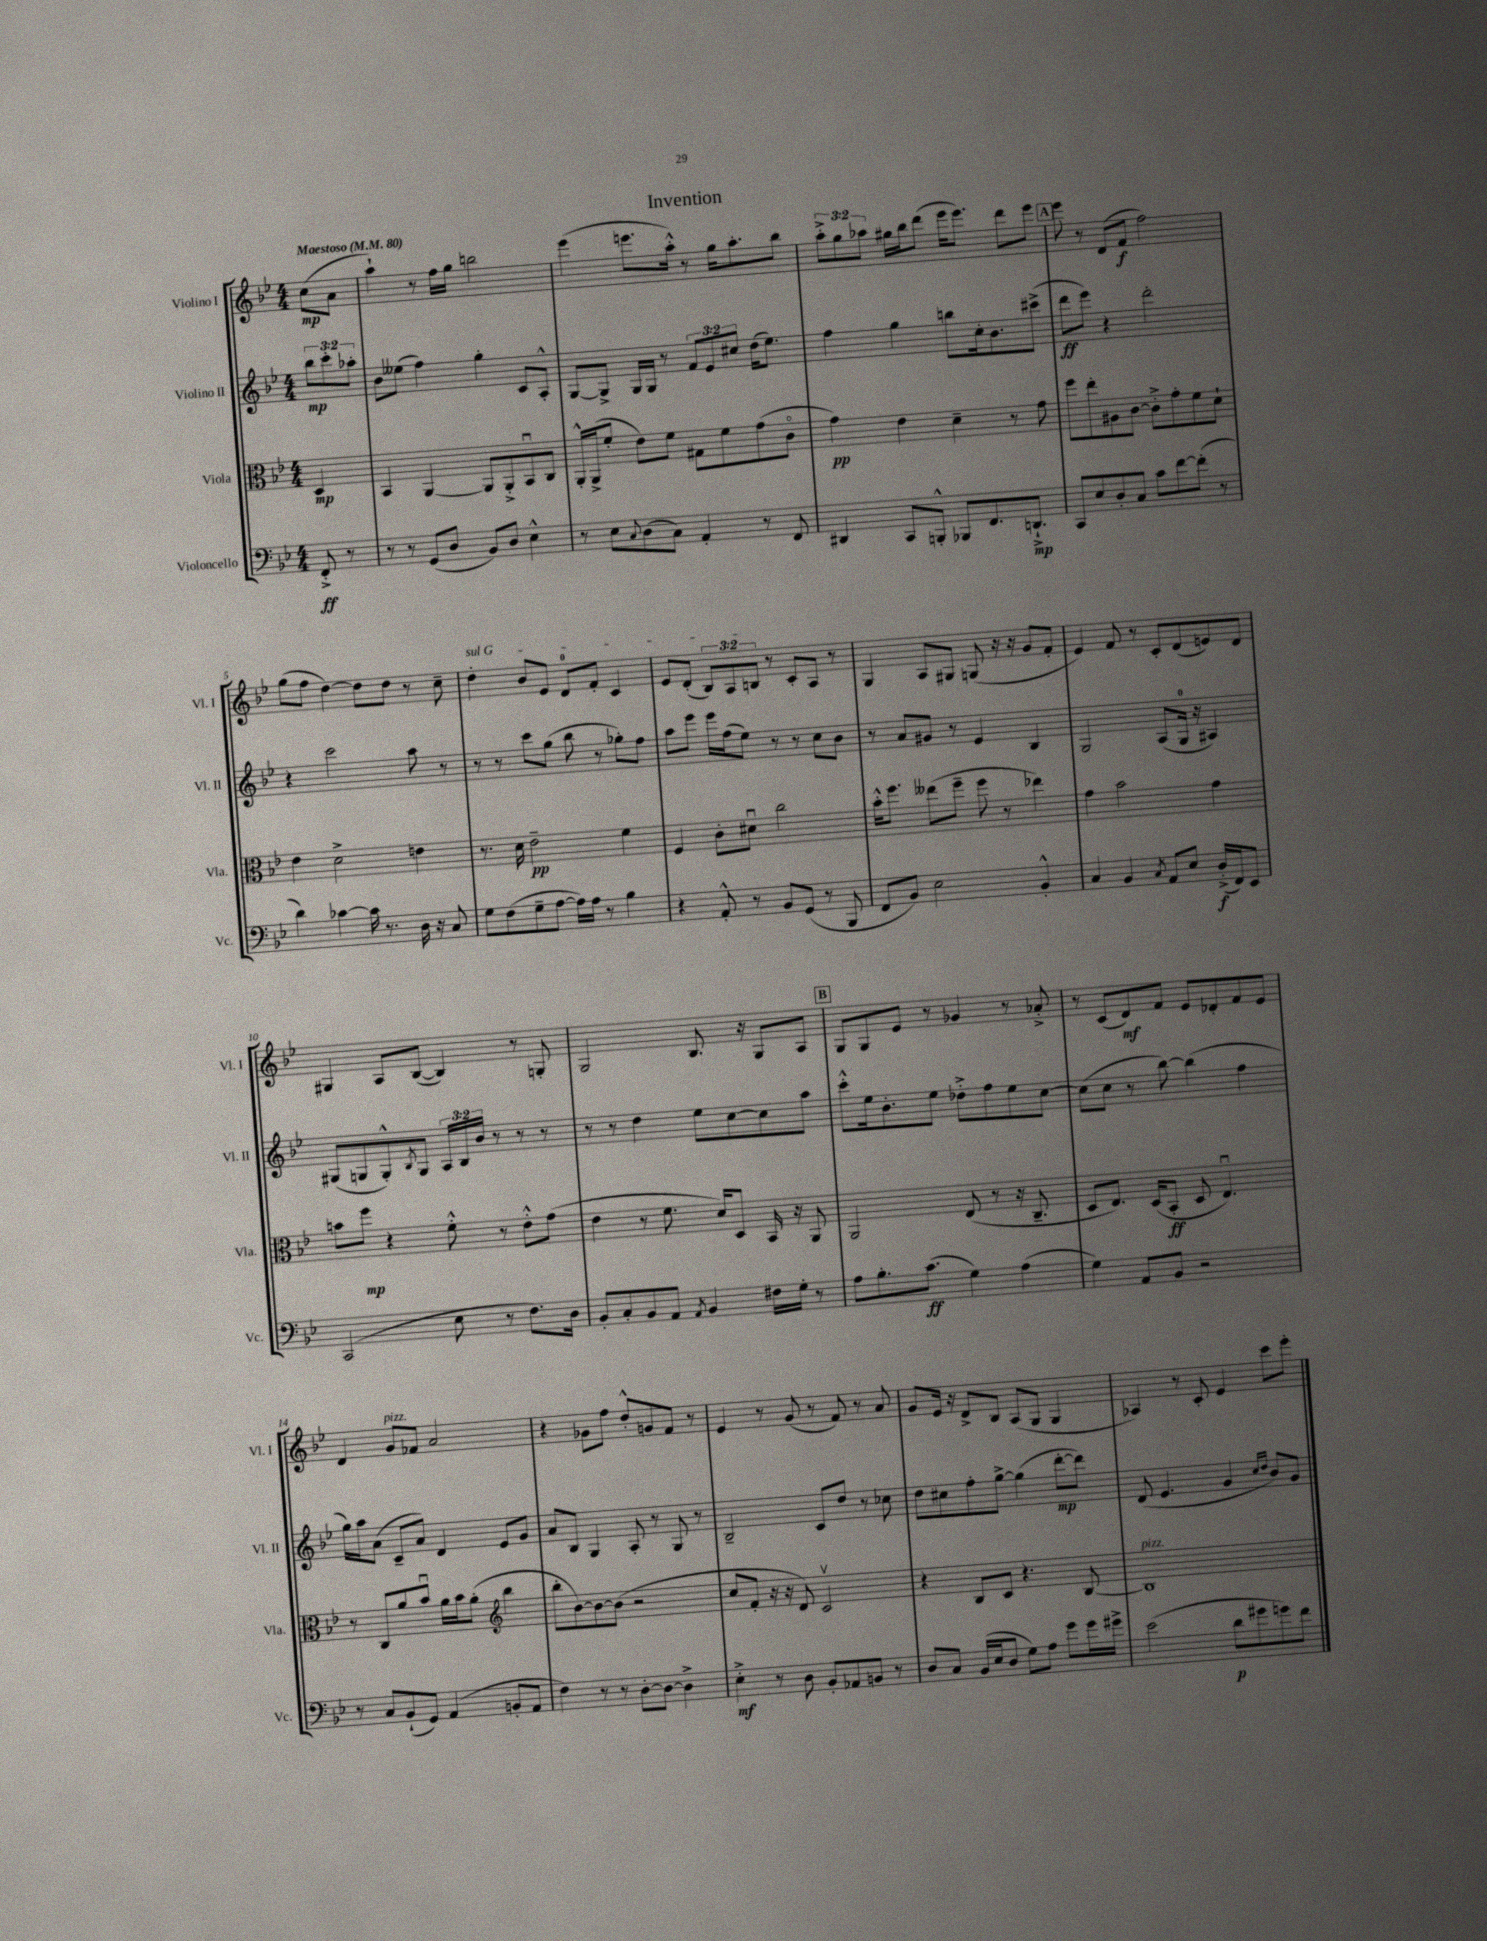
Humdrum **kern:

**kern	**kern	**kern	**kern
*staff4	*staff3	*staff2	*staff1
*clefF4	*clefC3	*clefG2	*clefG2
*k[b-e-]	*k[b-e-]	*k[b-e-]	*k[b-e-]
*M4/4	*M4/4	*M4/4	*M4/4
*MM80	*MM80	*MM80	*MM80
8FF'^/	4D/	12bb-\L	(8cc\L
.	.	12ccc'\	.
8r	.	.	8a\J
.	.	12aa-'\J	.
=	=	=	=
8r	4BB-/	8b-\L	4aa`\)
8r	.	(8ee--\J	.
(8GG/L	[4AA/	4ff\)	8r
8D/J	.	.	16ff\LL
.	.	.	16gg\JJ
8BB-/L)	8AA/]L	4gg'\	2bb\
8D/J	8AA'^/	.	.
4E-^^\	8BB-u/	8c/L	.
.	8C/J	8A'^^/J	.
=	=	=	=
8r	16AA'^^/LL	[8G/L	(4eee-\
.	(16AA^/J	.	.
8E-\L	8f'/J	8G^/]J	.
8qqC/	.	.	.
(8D\	8e-\L)	16G/LL	8.eee\L
.	.	16G/JJ	.
8C\J)	8f\J	8r	.
.	.	.	16aa'^^\Jk)
4AA'/	8G#\L	12f/L	8r
.	.	12e-/	.
.	8f\	.	16gg\LK
.	.	12cc#/J	.
.	.	.	8.aa'\
8r	(8g\	(16dd\LK	.
.	.	8.ee-\J)	.
8FF/	8co\J	.	8bb-\J
=	=	=	=
4DD#/	4g\)	4ff\	12aa'^\L
.	.	.	12gg\
.	.	.	12aa-\J
8CC/L	4e-\	4gg\	16gg#\LL
.	.	.	16bb-\J
8BBB'^^/J	.	.	(8ddd\J
8BBB-/L	4d~\	8bb\L	16eee-\LK
.	.	.	8.eee-\J)
8.FF/	.	16cc'\k	.
.	.	8.b-\	.
.	8r	.	8ddd\L
8.DD`^/J	.	.	.
.	8g\	(8ccc#^\J	8eee-\J
=	=	=	=
8CC/L	8ff\L	8ddd\L	8eee-\
8E-/	8ee-'\	8eee-\J)	8r
8D'/	8A#\	4r	(8d/L
8C/J	[8c\J	.	8f/J
8c\L	8c'^\]L	2ddd'\	2ff\)
[8f\	8g'\	.	.
(8f'\]J	8f\	.	.
8r	8d`\J	.	.
=	=	=	=
4d\)	4e-\	4r	(8gg\L
.	.	.	8ff\J
[4c-\	2d^\	2ccc\	[4dd\)
16c-\]	.	.	8dd\]L
8.r	.	.	.
.	.	.	8dd\J
16D\	4e\	8aa\	8r
16r	.	.	.
8C/	.	8r	8cc~\
=	=	=	=
8G\L	8.r	8r	4dd'\
(8F\	.	8r	.
.	16d\	.	.
8G~\	2e-~\	8ccc\L	8b-/L
[8A\J	.	(8gg\J	8e-/J
16A\]LL)	.	8bb-\	8d/L
16A\JJ	.	.	.
8r	.	8r	8f'/J
4B-\	4f\	8gg-'\L)	4c/
.	.	8ff\J	.
=	=	=	=
4r	4F/	8aa\L	8e-/L
.	.	8eee-\J	(8d'/J
8AA'^^/	8c'\L	16eee-\LL	12B-/L)
.	.	(16ff\J	.
.	.	.	12A/
8r	8d#u\J	8ee-\J)	.
.	.	.	12B/J
8BB-/L	2cc\	8r	8r
(8GG/J	.	8r	8c'/L
8r	.	8cc\L	8A/J
8BBB-/	.	8b-\J	8r
=	=	=	=
8FF/L	16b-'^^\LK	8r	4G/
.	8.ff\J	.	.
8BB-/J)	.	8a/L	.
2E-\	(8ee--\L	8g#/J	8A/L
.	8ff~\J	8r	8G#/J
.	8ff\	4e-/	(8G/
.	8r	.	16r
.	.	.	16r
4BB-'^^/	4ee-\)	4B-/	8g/L
.	.	.	8f'/J
=	=	=	=
4C/	4g\	2G/	4e-/)
4BB-/	2b-\	.	8f/
.	.	.	8r
8qC/	.	.	.
8AA/L	.	(8A/L	8c'/L
8E-/J	.	16G/Jk	(8d/
.	.	16r	.
(16D'^/LL	4g\	4A#/)	8e/)
16FF/J)	.	.	.
8EE-/J	.	.	8d/J
=	=	=	=
(2CC/	8b\L	(8G#/L	4G#/
.	8ff\J	8G/	.
.	4r	8G'^^/)	8A/L
.	.	8qB-/	.
.	.	8G/J	([8B-/J
8E-\	8f'^^\	24A/LL	4B-/])
.	.	24B-/	.
.	.	24b-/JJ	.
8r	8r	8r	.
8.F\L)	8e-'^^\L	8r	8r
.	(8g\J	8r	8G'/
16D\Jk	.	.	.
=	=	=	=
8BB-'/L	4e-\	8r	2G/
8C'/	.	8r	.
8BB-/	8r	4dd\	.
8AA/J	8.f\	.	.
8qAA/	.	.	.
4BB-/	.	8ee-\L	8.B-/
.	16d/LK)	.	.
.	8D/J	[8cc\	.
.	.	.	16r
16F#\LL	16BB-/	8cc\]	8G/L
16G'\JJ	16r	.	.
8r	8AA/	8aa\J	8A/J
=	=	=	=
8A\L	2AA/	8ccc'^^\L	8G/L
8.B-'\	.	16ee-\k	8G/
.	.	8.b-'\	.
.	.	.	8e-/J
(8.c\J	.	.	.
.	.	8ee-\J	8r
4G\)	(8E-/	8dd-'^\L	4g-/
.	8r	8ff\	.
(4A\	16r	8ee-\	8r
.	8.C~/	.	.
.	.	[8cc\J	8a-'^/
=	=	=	=
4G\)	8D/L	(8cc\]L	8r
.	8.E-/J)	8cc\J	(8c/L
8AA/L	.	8r	8d/)
.	(16D/LK	.	.
8BB-/J	8BB-'/J	[8bb-\)	8f/J
2r	8D/	(4bb-\]	8e-/L
.	4.E-u/)	.	8d-'/
.	.	4ff\	8f/
.	.	.	8e-/J
=	=	=	=
8r	8r	16gg\LL)	4d/
.	.	16aa\J	.
8C/L	8C/L	(8a\J	.
(8BB-`/	8a/	8c~/L	8g/L
8GG/J)	8b-u/J	8a/J)	8f-/J
(4AA/	16a\LL	4d/	2a/
.	16b-\J	.	.
.	(8a'\J	.	.
*	*clefG2	*	*
8BB'/L	4bb-\	8e-/L	.
8AA/J	.	8g/J	.
=	=	=	=
4F\)	8bb-'\L	8a/L	4r
.	[8b-\)	8B-/J	.
8r	8b-\_	4G/	8g-\L
8r	(8b-\]J	.	8ff\J
[8D'\L	2r	8A'/	8dd'^^/L
8D\_J	.	8r	8g/
4D^\]	.	8G/	8f/J
.	.	8r	8r
=	=	=	=
4E-'^\	8cc/L	2B-~/	4e-/
.	8f'/J	.	.
8r	16r	.	8r
.	16r	.	.
8D\	8d/)	.	(8g/
8BB-'/L	2cv/	8c/L	8r
8AA-/	.	8dd/J	8f/)
8BB/J	.	8r	8r
8r	.	8cc-\	8a/
=	=	=	=
8D/L	4r	8dd\L	8g/L
8C/J	.	8cc#\	16e-/Jk
.	.	.	16r
(16BB-/LL	8B-/L	8ff'\	8d^/L
16E-/J	.	.	.
8D/J	8c/J	[8gg^\J	8B-/J
8G\L)	4.r	(4gg\]	(8A/L
8A\J	.	.	8G/J
8g\L	.	[8ddd'\L	4G/
16g\L	[8B-/	8ddd\]J)	.
16g#^\JJ	.	.	.
=	=	=	=
(2e-\	1B-]	(8d/	4A-/)
.	.	4.e-/	.
.	.	.	8r
.	.	.	8c'/
8d\L	.	4g/	4e-/
8g#\	.	.	.
.	.	16qqcc/LL	.
.	.	16qqdd/JJ	.
8g\)	.	8b-/L)	8ccc\L
8f\J	.	8g/J	8eee-'\J
==	==	==	==
*-	*-	*-	*-
